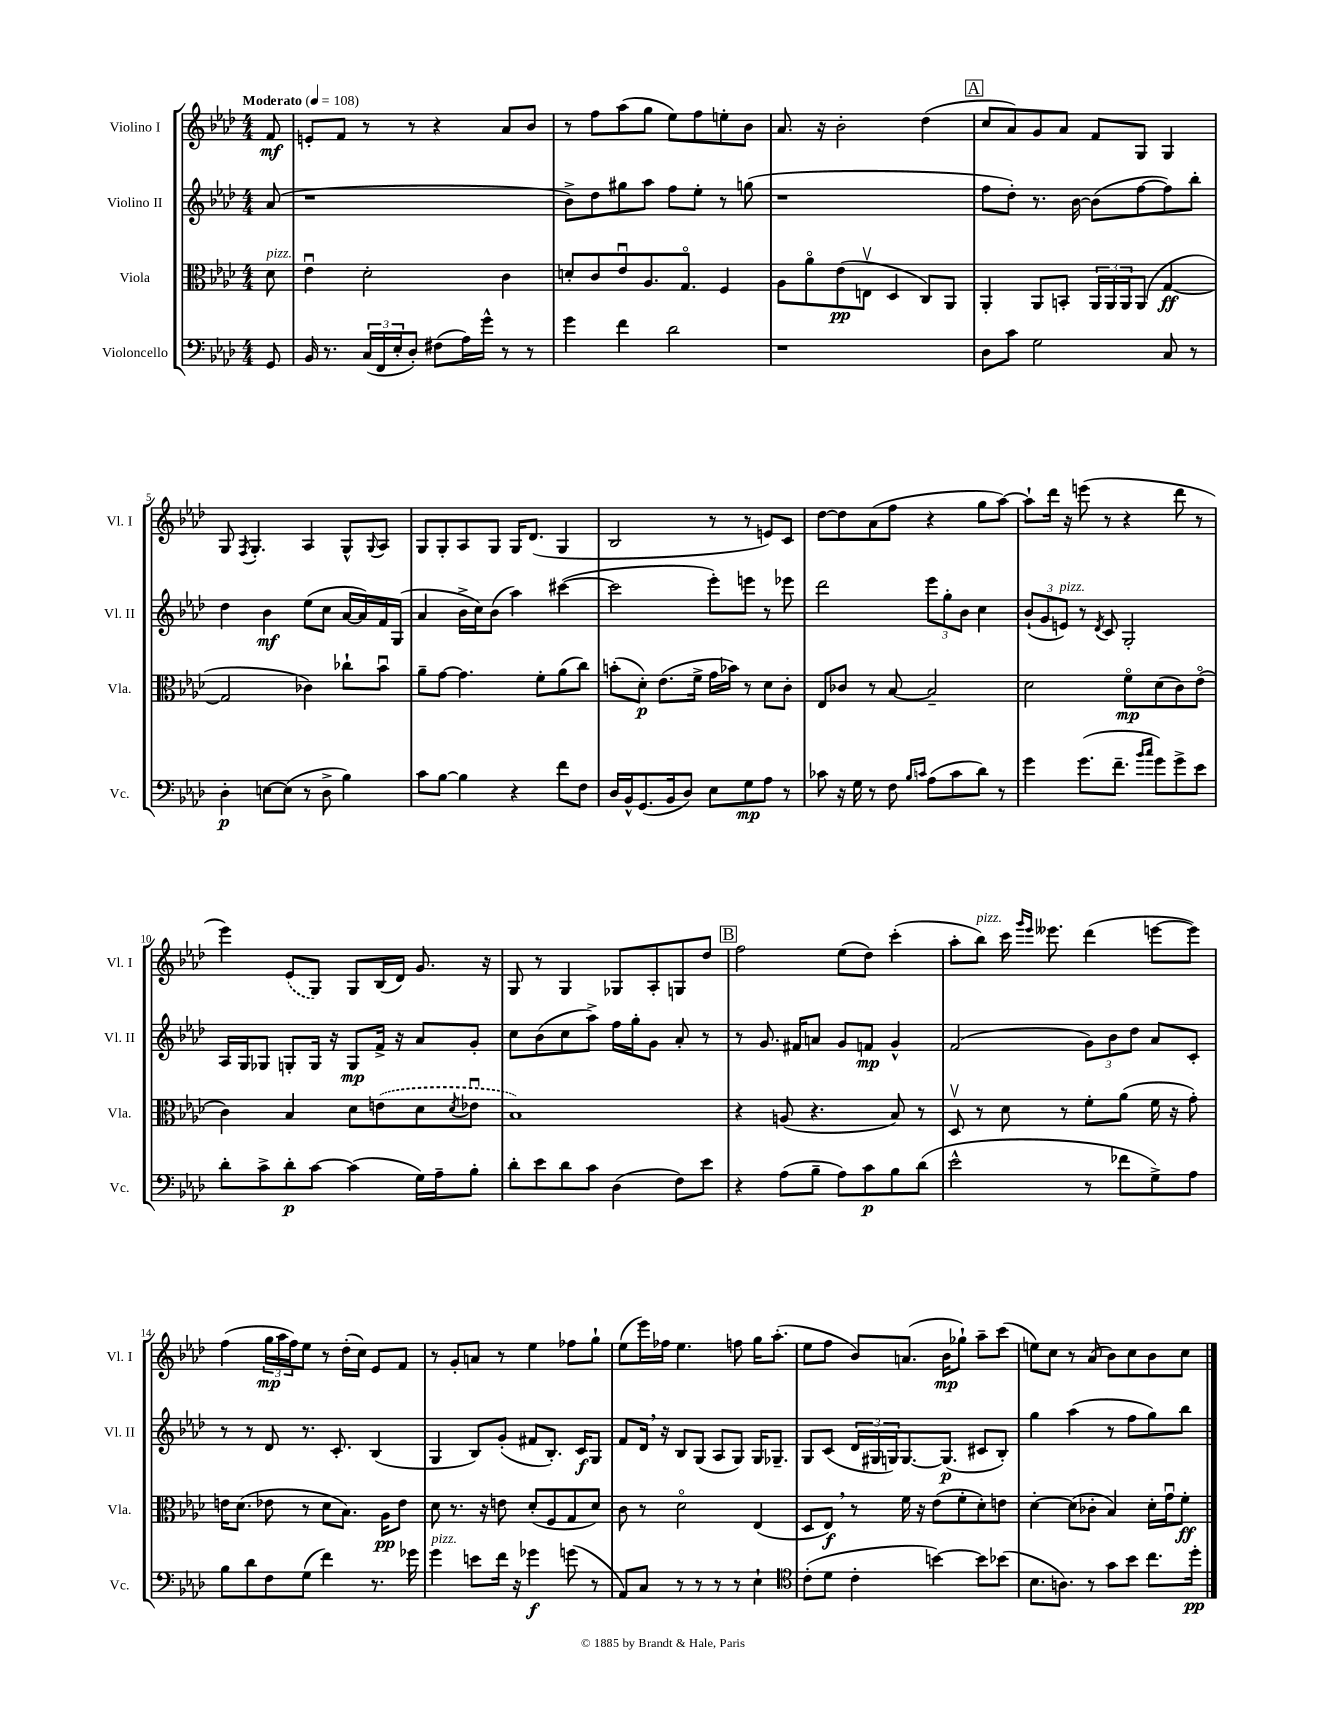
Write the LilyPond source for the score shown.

<<
\new StaffGroup <<
\new Staff = "s0" \with { instrumentName = "Violino I" shortInstrumentName = "Vl. I" } {
    \clef treble \key aes \major \numericTimeSignature \time 4/4 \partial 8 \tempo "Moderato" 4 = 108
    f'8\mf |
    e'8-. f'8 r8 r8 r4 aes'8 bes'8 |
    r8 f''8 aes''8( g''8 ees''8) f''8 e''8-. bes'8 |
    aes'8. r16 bes'2-. des''4( |
    \mark \markup { \box "A" } c''8 aes'8) g'8 aes'8 f'8 g8 g4 |
    g8 \acciaccatura { f8 } g4.-. aes4 g8-^ \appoggiatura { g8 } aes8 |
    g8 g8-. aes8 g8 g16 des'8.( g4 |
    bes2 r8 r8 e'8) c'8 |
    des''8~ des''8 aes'8( f''8 r4 g''8 aes''8~) |
    aes''8-! des'''16 r16 e'''8( r8 r4 des'''8 r8 |
    ees'''4) \once \slurDashed ees'8( g8) g8 bes16( des'16) g'8. r16 |
    g8 r8 g4 ges8 aes8-. g8 des''8 |
    \mark \markup { \box "B" } f''2 ees''8( des''8) c'''4-.( |
    aes''8-. bes''8^\markup { \italic "pizz." }) c'''16 \grace { g'''16 ees'''16 } eeses'''8. des'''4( e'''8~ e'''8) |
    f''4( \tuplet 3/2 { g''16\mp aes''16 f''16) } ees''8 r8 des''16-.( c''16) ees'8 f'8 |
    r8 g'8-. a'8 r8 ees''4 fes''8 g''8-! |
    ees''8( ees'''16) fes''16 ees''4. f''8 g''16 aes''8.-.( |
    ees''8 f''8 bes'8) a'8.( bes'16\mp ges''8-!) aes''8-- c'''8( |
    e''8) c''8 r8 aes'8( bes'8) c''8 bes'8 c''8 \bar "|." |
}
\new Staff = "s1" \with { instrumentName = "Violino II" shortInstrumentName = "Vl. II" } {
    \clef treble \key aes \major \numericTimeSignature \time 4/4 \partial 8
    aes'8( |
    r1 |
    bes'8->) des''8 gis''8 aes''8 f''8 ees''8-. r8 g''8( |
    r1 |
    \mark \markup { \box "A" } f''8 des''8-.) r8. bes'16~ bes'8( f''8~ f''8) bes''8-. |
    des''4 bes'4\mf ees''8( c''8 aes'16~ aes'16) f'16 g16( |
    aes'4 bes'16-> c''16) bes'8( aes''4) cis'''4~( |
    cis'''2 ees'''8-.) e'''8 r8 ees'''8 |
    des'''2 \tuplet 3/2 { ees'''8 g''8-. bes'8 } c''4 |
    \tuplet 3/2 { bes'8-!( g'8 e'8^\markup { \italic "pizz." }) } r8 \acciaccatura { des'8 } c'8 g2-. |
    aes16 g16 ges8 g8-. g16 r16 g8\mp f'16-> r16 aes'8 g'8-. |
    c''8 bes'8( c''8 aes''8->) f''16 g''16-. g'8 aes'8-. r8 |
    \mark \markup { \box "B" } r8 g'8. fis'16 a'8 g'8 f'8\mp g'4-^ |
    f'2( \tuplet 3/2 { g'8) bes'8 des''8 } aes'8 c'8-. |
    r8 r8 des'8 r8. c'8.-. bes4( |
    g4 bes8) g'8-.( fis'8 bes8.-.) c'16\f g8 |
    f'8 des'16 \breathe r16 bes8 g8( aes8 g8) g16 ges8.-- |
    g8 c'8( \tuplet 3/2 { des'16 gis16 g16) } g8.~ g8.\p( cis'8 bes8-.) |
    g''4 aes''4( r8 f''8 g''8) bes''8 \bar "|." |
}
\new Staff = "s2" \with { instrumentName = "Viola" shortInstrumentName = "Vla." } {
    \clef alto \key aes \major \numericTimeSignature \time 4/4 \partial 8
    des'8^\markup { \italic "pizz." } |
    ees'4\downbow des'2-. c'4 |
    d'8-. c'8 ees'8\downbow aes8. g8.\flageolet f4 |
    aes8 aes'8\flageolet ees'8\pp( e8\upbow des4 c8) aes,8 |
    \mark \markup { \box "A" } aes,4-. aes,8 b,8-. \tuplet 3/2 { aes,16 aes,16 aes,16 } aes,8( g4~\ff |
    g2 ces'4) ces''8-! bes'8\downbow |
    aes'8-- g'8~ g'4. f'8-. aes'8( c''8) |
    b'8-.( des'8-.\p) ees'8.( f'16-> g'16 bes'16) r8 des'8 c'8-. |
    ees8 ces'8 r8 bes8~ bes2-- |
    des'2 f'8\flageolet\mp des'8( c'8) ees'8\flageolet( |
    c'4) bes4 des'8 \once \slurDashed e'8( des'8 \acciaccatura { des'8 } ees'8\downbow |
    bes1) |
    \mark \markup { \box "B" } r4 a8( r4. bes8) r8 |
    des8\upbow r8 des'8 r8 f'8-. aes'8( f'16 r16 g'8-.) |
    e'16 des'8.( ees'8 r8 des'8 bes8.) aes16\pp ees'8 |
    des'8 r8. r16 e'8 des'8-.( f8 g8 des'8) |
    c'8 r8 des'2\flageolet ees4( |
    des8 ees8\f) \breathe r8 f'16 r16 ees'8( f'8-. des'8-.) e'8 |
    des'4~-. des'8( ces'8-. bes4) des'16-. g'16\downbow f'8-.\ff \bar "|." |
}
\new Staff = "s3" \with { instrumentName = "Violoncello" shortInstrumentName = "Vc." } {
    \clef bass \key aes \major \numericTimeSignature \time 4/4 \partial 8
    g,8 |
    bes,16 r8. \tuplet 3/2 { c16( f,16 ees16-. } des8-.) fis8( aes16) g'16-^ r8 r8 |
    g'4 f'4 des'2 |
    r1 |
    \mark \markup { \box "A" } des8 c'8 g2 c8 r8 |
    des4-.\p e8~ e8( r8 des8-> bes4) |
    c'8 bes8~ bes4 r4 f'8 f8 |
    des16 bes,16-^ g,8.( bes,16 des8) ees8 g8\mp aes8 r8 |
    ces'8 r16 g16 r8 f8 \grace { bes16 c'16 } aes8( c'8 des'8) r8 |
    g'4 g'8.( f'8.-- \grace { bes'16 c''16 } g'8) g'8-> ees'8 |
    des'8-. c'8-> des'8-.\p c'8~ c'4( g16) aes16-- bes8-. |
    des'8-. ees'8 des'8 c'8 des4( f8) ees'8 |
    \mark \markup { \box "B" } r4 aes8( bes8-- aes8) c'8\p bes8 des'8( |
    ees'2-^ r8 fes'8 g8->) aes8 |
    bes8 des'8 f8 g8( f'4) r8. ges'16 |
    g'4^\markup { \italic "pizz." } e'8 f'16 r16 ges'4\f g'8( r8 |
    aes,8) c8 r8 r8 r8 r8 ees4-! |
    \clef tenor c'8-.( des'8 c'4-. b'4~) b'8 bes'8( |
    bes8. a8.) r8 g'8 bes'8 c''8. des''16-.\pp \bar "|." |
}
>>
>>
